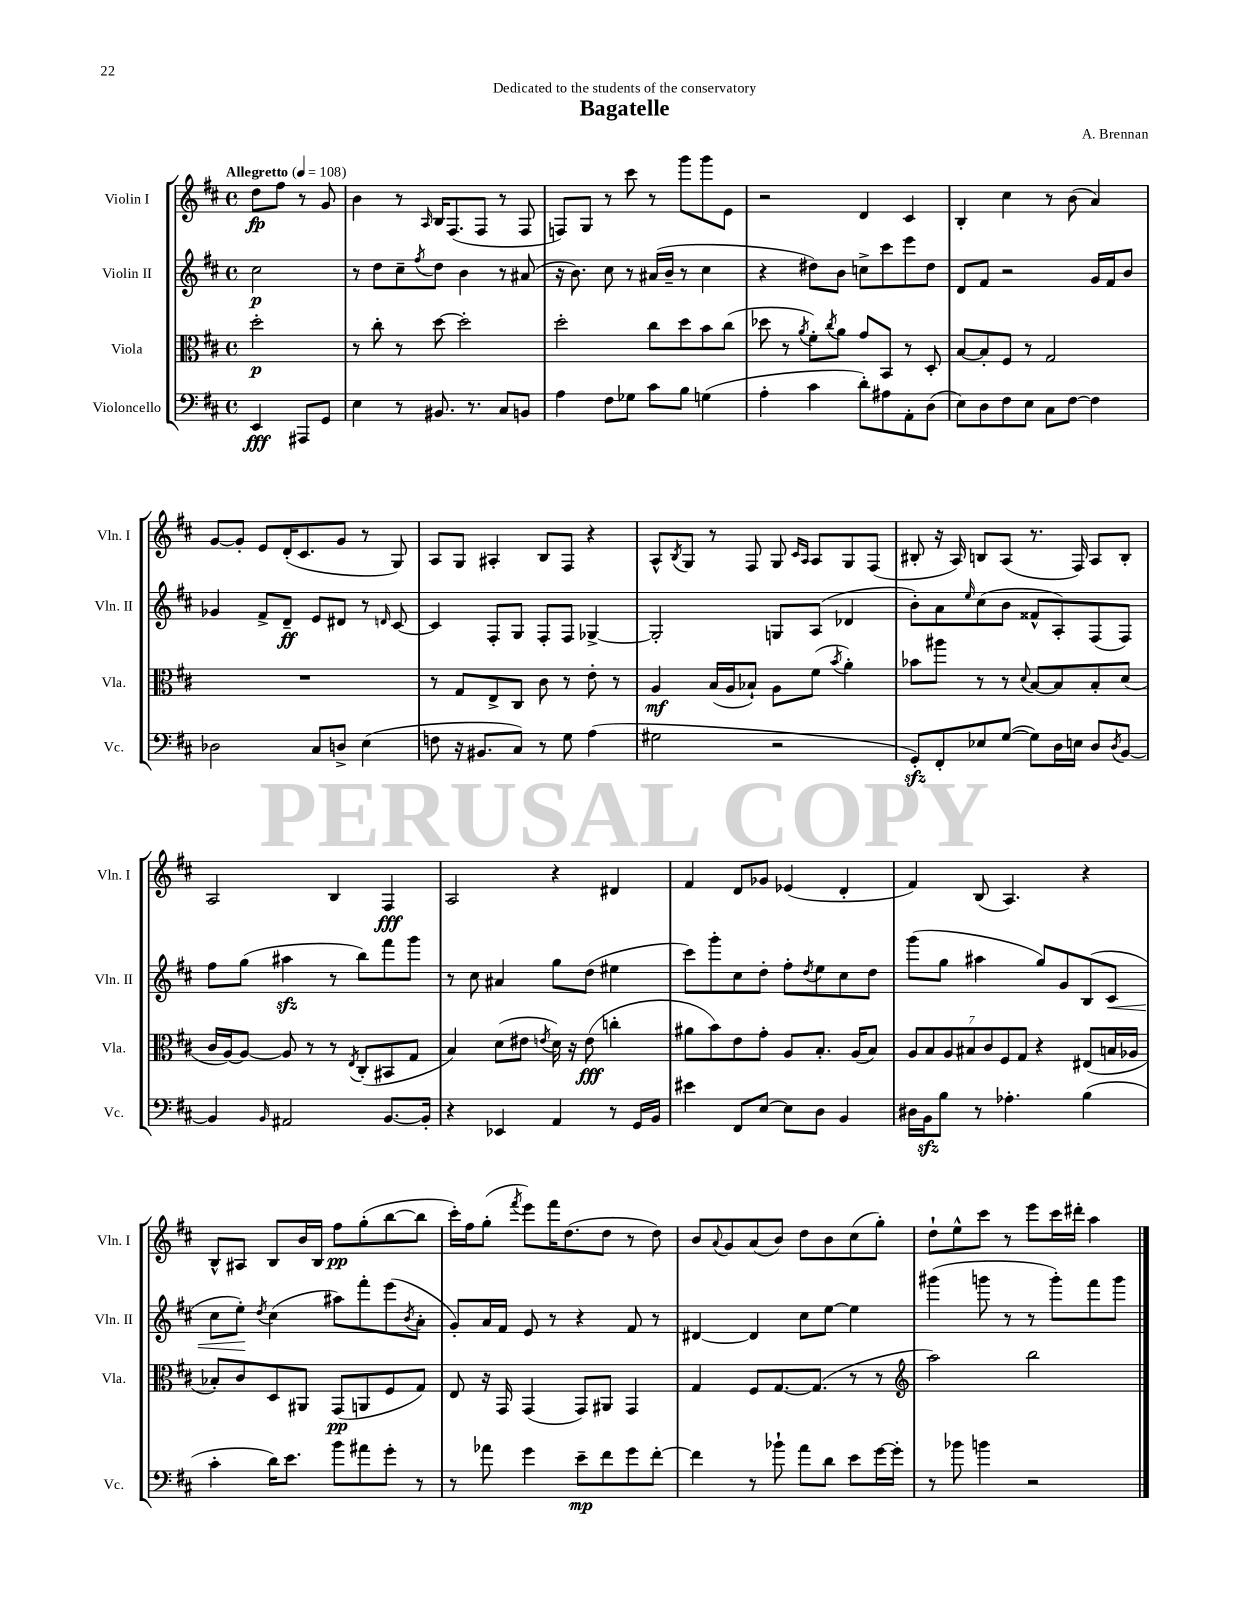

**kern	**kern	**kern	**kern
*staff4	*staff3	*staff2	*staff1
*clefF4	*clefC3	*clefG2	*clefG2
*k[f#c#]	*k[f#c#]	*k[f#c#]	*k[f#c#]
*M4/4	*M4/4	*M4/4	*M4/4
*met(c)	*met(c)	*met(c)	*met(c)
*MM108	*MM108	*MM108	*MM108
4EE/	2dd'\	2cc#\	8dd\L
.	.	.	8ff#\J
8AAA#/L	.	.	8r
8GG/J	.	.	8g/
=	=	=	=
4E\	8r	8r	4b\
.	8cc#'\	8dd\L	.
8r	8r	8cc#~\	8r
.	.	8qff#/	16qqA/
8.BB#/	[8dd\	8dd\J	16B/LK
.	.	.	(8.F#/
.	2dd'\]	4b\	.
8.r	.	.	.
.	.	.	8F#/J
8C#/L	.	8r	8r
8BB/J	.	(8a#/	8F#/
=	=	=	=
4A\	2dd'\	16r	8F/L)
.	.	8.b\)	.
.	.	.	8G/J
8F#\L	.	8cc#\	8r
8G-\J	.	8r	8ccc#\
8c#\L	8cc#\L	(16a#/LL	8r
.	.	16b~/JJ	.
8B\J	8dd\	8r	8ggg\L
(4G\	8b\	4cc#\	8ggg\
.	(8cc#\J	.	8e\J
=	=	=	=
4A'\	8dd-\	4r	2r
.	8r	.	.
.	8qa/	.	.
4c#\	8f#'\L)	8dd#\L)	.
.	8qcc#/	.	.
.	8a\J	8b\J	.
8d'\L)	8g/L	8cc^\L	4d/
8A#\	8BB/J	8ccc#\	.
8AA'\	8r	8eee\	4c#/
(8D\J	8D'/	8dd#\J	.
=	=	=	=
8E\L)	[8B/L	8d/L	4B'/
8D\	8B'/]	8f#/J	.
8F#\	8F#/J	2r	4cc#\
8E\J	8r	.	.
8C#\L	2G/	.	8r
[8F#\J	.	.	(8b\
4F#\]	.	16g/LL	4a/)
.	.	16f#/J	.
.	.	8b/J	.
=	=	=	=
2D-\	1r	4g-/	[8g/L
.	.	.	8g'/]J
.	.	8f#^/L	8e/L
.	.	8d~/J	(16d'/K
.	.	.	8.c#/
8C#/L	.	8e/L	.
8D^/J	.	8d#/J	8g/J
(4E\	.	8r	8r
.	.	16qqd/	.
.	.	[8c#/	8G/)
=	=	=	=
8F\	8r	4c#/]	8A/L
16r	8G/L	.	8G/J
8.BB#/L	.	.	.
.	8E^/	8F#'/L	4A#'/
8C#/J)	8C#/J	8G/J	.
8r	8c#\	8F#'/L	8B/L
8G\	8r	8F#/J	8F#/J
(4A\	8e'\	[4G-^/	4r
.	8r	.	.
=	=	=	=
2G#\	4A/	2G-'/]	8A^^/L
.	.	.	8qB/
.	.	.	8G/J
.	(16B/LL	.	8r
.	16A/J	.	.
.	8B-`/J)	.	8F#/
2r	8A\L	8G/L	8G/
.	.	.	16qqc#/LL
.	.	.	16qqA/JJ
.	(8f#\J	(8A/J	8A/L
.	8qb/	.	.
.	4a'\)	4d-/	8G/
.	.	.	(8F#/J
=	=	=	=
8GG'/L)	8b-\L	8b'\L)	8B#'/
8FF#'/	8aa#\J	8a\	16r
.	.	.	16A/)
.	.	16qqee/	.
8E-/	8r	(8cc#\	8B/L
([8G/J	8r	8b\J	(8A/J
.	8qqd/	.	.
8G\]L)	[8B/L	8f##^^/L	8.r
16D\L	8B/]	8A'/)	.
16E\JJ	.	.	16F#/)
8D/L	8B'/	(8F#/	8A/L
8qD/	.	.	.
[8BB/J	(8d/J	8F#/J)	8B'/J
=	=	=	=
4BB/]	16c#/LL	8ff#\L	2A/
.	[16A/J)	.	.
.	8A/_J	(8gg\J	.
16qqBB/	.	.	.
2AA#/	8A/]	4aa#\	.
.	8r	.	.
.	8r	8r	4B/
.	8qE/	.	.
.	(8C#'/L	8bb\L)	.
[8.BB/L	8BB#/	8fff#\	4F#/
.	8G/J	8ggg\J	.
16BB'/]Jk	.	.	.
=	=	=	=
4r	4B/)	8r	2A/
.	.	8cc#\	.
4EE-/	(8d\L	4a#/	.
.	8e#\J	.	.
.	8qe/	.	.
4AA/	16d\)	8gg\L	4r
.	16r	.	.
.	(8e\	(8dd\J	.
8r	4cc'\	4ee#\	4d#/
16GG/LL	.	.	.
16BB/JJ	.	.	.
=	=	=	=
4e#\	8a#\L	8ccc#\L)	4f#/
.	8b\)	8ggg'\	.
8FF#/L	8e\	8cc#\	8d/L
[8E/J	8g'\J	8dd'\J	8g-/J
8E\]L	8A/L	8ff#'\L	(4e-/
.	.	8qdd/	.
8D\J	8.B'/J	8ee\	.
4BB/	.	8cc#\	4d'/
.	(16A/LK	.	.
.	8B/J)	8dd\J	.
=	=	=	=
16D#\LL	14A/L	(8ggg\L	4f#/)
16BB\J	.	.	.
.	14B/	.	.
8B\J	.	8gg\J	.
.	14A/	.	.
.	14B#/	.	.
8r	.	4aa#\	(8B/
.	14c#/	.	.
.	14F#/	.	.
4.A-'\	.	.	4.A/)
.	14G/J	.	.
.	4r	8gg/L)	.
.	.	8g/	.
(4B\	(8E#/L	(8B/	4r
.	16B/L	8c#/J	.
.	16A-/JJ	.	.
=	=	=	=
4c#'\	8B-'/L)	8cc#\L	8B^^/L
.	8c#/	8ee'\J)	8A#/J
.	.	8qdd/	.
16d\LK)	8D/	(4cc#\	8B/L
8.e\J	.	.	.
.	8AA#/J	.	16b/L
.	.	.	16B/JJ
8b\L	(8GG/L	8aa#\L)	8ff#\L
8a#\	8AA/	8fff#'\	(8gg'\
8g'\J	8F#/	(8eee\	[8bb\
.	.	8qb/	.
8r	8G/J)	8a'\J	8bb\]J
=	=	=	=
8r	8E/	8g'/L)	16ccc#'\LL)
.	.	.	16ff#\J
8a-\	16r	16a/L	(8gg'\J
.	16GG/	16f#/JJ	.
.	.	.	8qfff#/
4g\	(4GG/	8e/	8eee\L)
.	.	8r	16fff#\K
.	.	.	(8.dd\
8e~\L	8GG/L)	4r	.
8f#\	8AA#/J	.	8dd\J
8g\	4GG/	8f#/	8r
[8f#'\J	.	8r	8dd\)
=	=	=	=
4f#\]	4G/	[4d#/	8b/L
.	.	.	8qqa/
.	.	.	8g/
8r	8F#/L	4d#/]	(8a/
8b-`\	[8.G/	.	8b/J)
8a\L	.	8cc#\L	8dd\L
.	(8.G/]J	.	.
8d\J	.	[8ee\J	8b\
8e\L	8r	4ee\]	(8cc#\
[16g\L	8r	.	8gg'\J)
16g'\]JJ	.	.	.
=	=	=	=
*	*clefG2	*	*
8r	2aa\)	(4ggg#\	8dd`\L
8b-\	.	.	8ee^^\
4b\	.	8ggg\	8ccc#\J
.	.	8r	8r
2r	2bb\	8r	8eee\L
.	.	8ggg'\L)	16ccc#\L
.	.	.	16ddd#'\JJ
.	.	8fff#\	4aa\
.	.	8ggg\J	.
==	==	==	==
*-	*-	*-	*-
